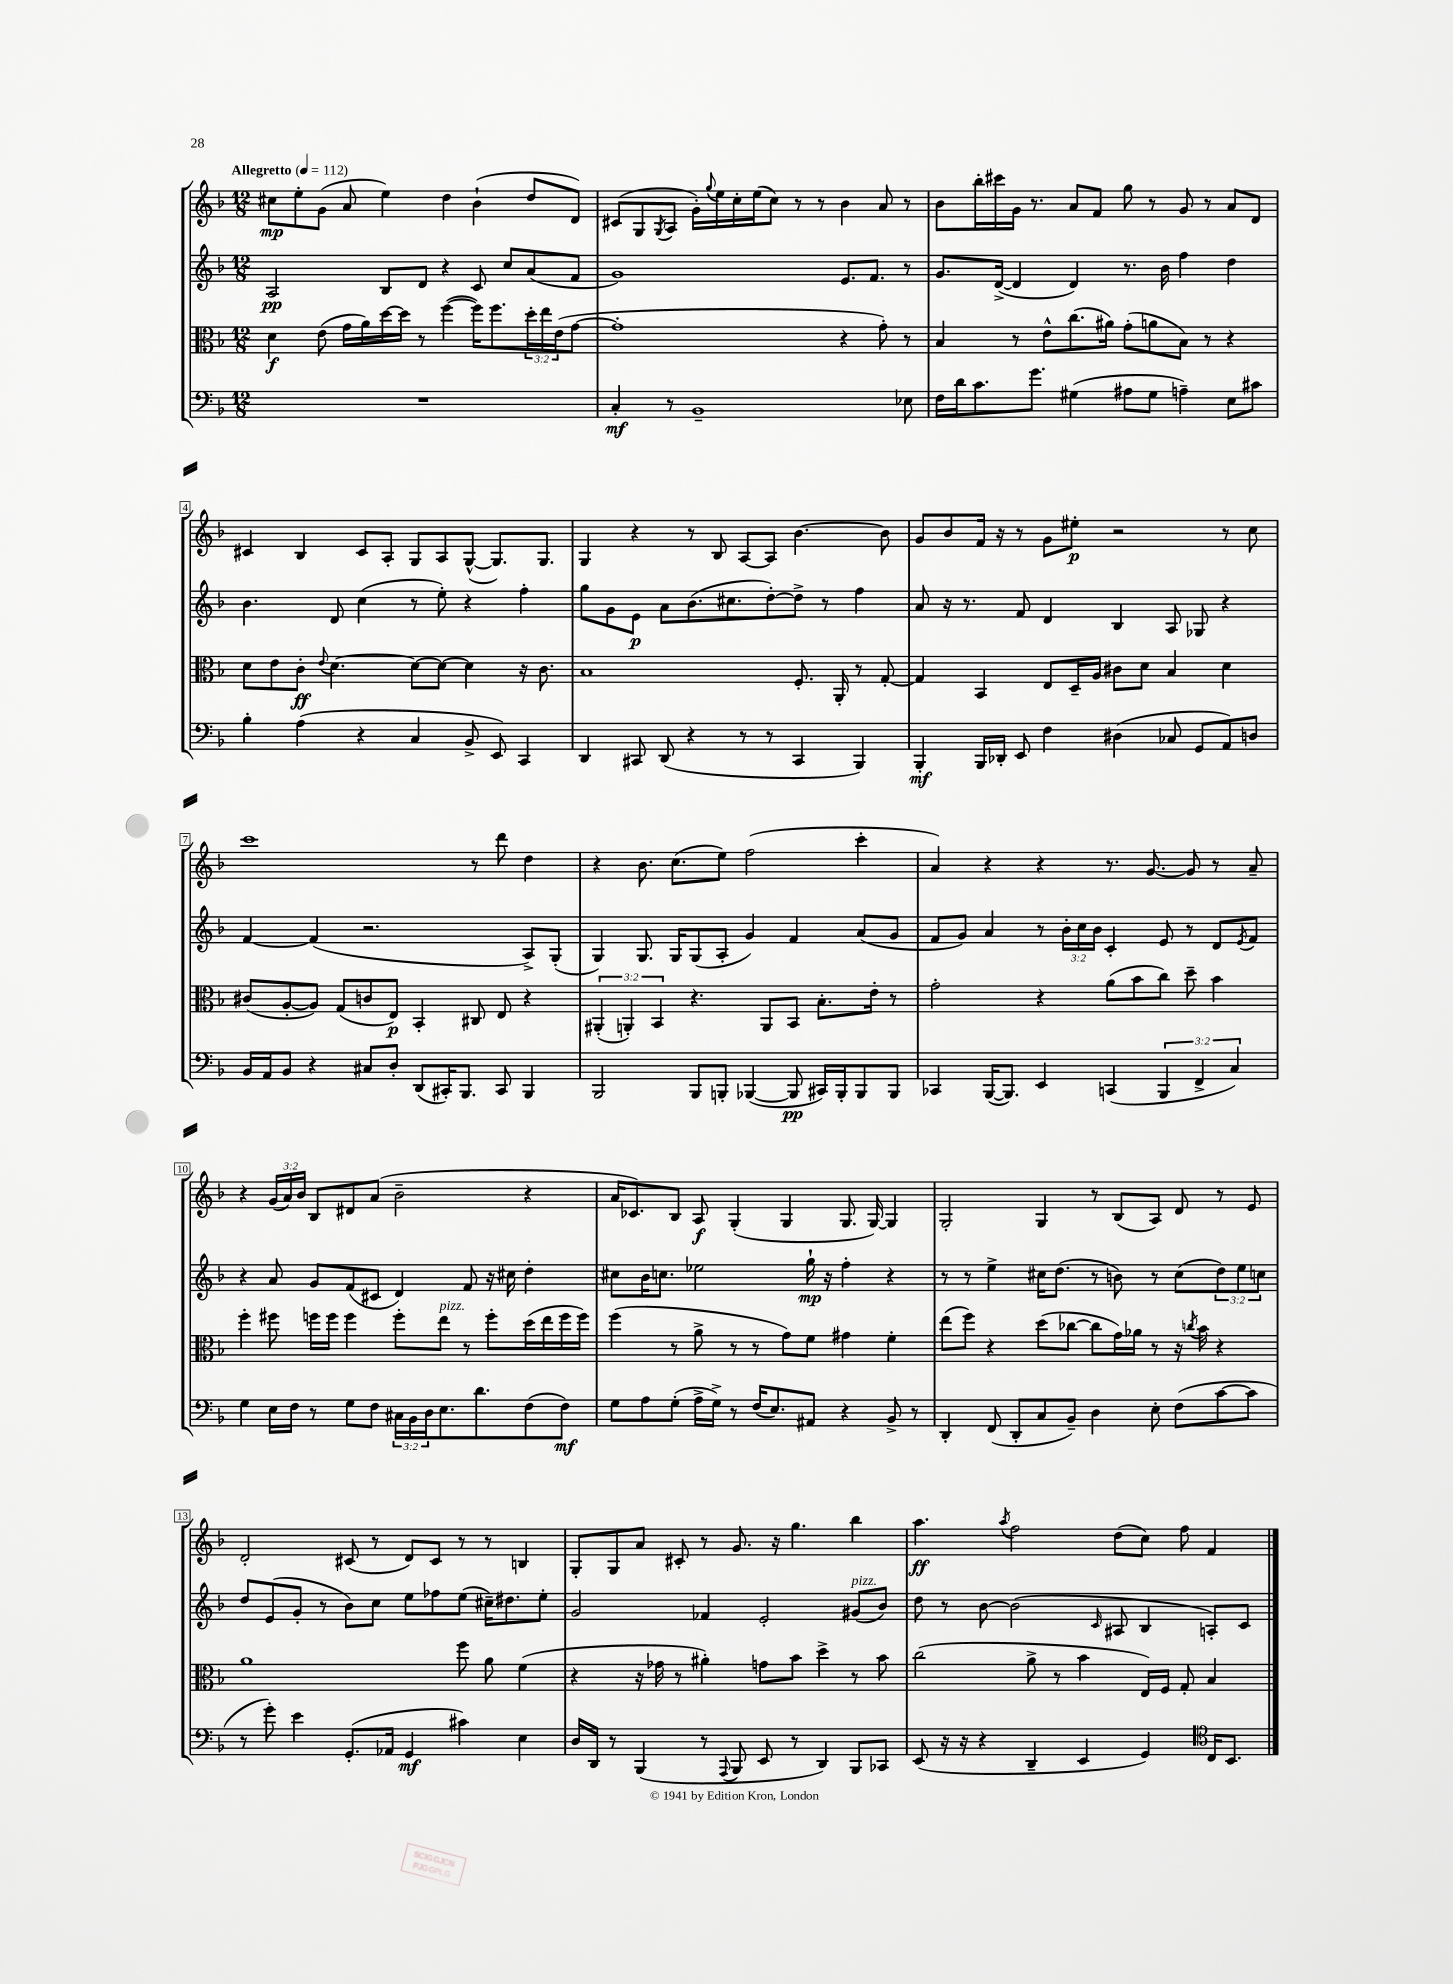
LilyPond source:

<<
\new StaffGroup <<
\new Staff = "s0" {
    \clef treble \key f \major \numericTimeSignature \time 12/8 \override Staff.TupletNumber.text = #tuplet-number::calc-fraction-text \tempo "Allegretto" 4 = 112
    cis''8\mp e''8-. g'8( a'8 e''4) d''4 bes'4-!( d''8 d'8) |
    cis'8( g8 \acciaccatura { g8 } a8 g'16-.) \appoggiatura { g''8 } e''16 c''16-. e''16( c''8) r8 r8 bes'4 a'8 r8 |
    bes'8 bes''16-. cis'''16 g'16 r8. a'8 f'8 g''8 r8 g'8 r8 a'8 d'8 |
    cis'4 bes4 cis'8 a8-. g8 a8 g8~-^( g8.) g8. |
    g4 r4 r8 bes8 a8~ a8 bes'4.~ bes'8 |
    g'8 bes'8 f'16 r16 r8 g'8 eis''8-.\p r2 r8 c''8 |
    c'''1 r8 d'''8 d''4 |
    r4 bes'8. c''8.( e''8) f''2( c'''4-. |
    a'4) r4 r4 r8. g'8.~ g'8 r8 a'8-- |
    r4 \tuplet 3/2 { g'16( a'16) bes'16 } bes8 dis'8 a'8( bes'2-- r4 |
    a'16 ces'8.) bes8 a8\f g4-.( g4 g8. g16~) g4 |
    g2-. g4 r8 bes8( a8) d'8 r8 e'8 |
    d'2-. cis'8( r8 d'8) cis'8 r8 r8 b4 |
    g8-. g8 a'8 cis'8-. r8 g'8. r16 g''4. bes''4 |
    a''4.\ff \acciaccatura { a''8 } f''2 d''8( c''8) f''8 f'4 \bar "|." |
}
\new Staff = "s1" {
    \clef treble \key f \major \numericTimeSignature \time 12/8 \override Staff.TupletNumber.text = #tuplet-number::calc-fraction-text
    a2\pp bes8 d'8 r4 c'8 c''8 a'8( f'8 |
    g'1) e'8. f'8. r8 |
    g'8. d'16~->( d'4 d'4) r8. bes'16 f''4 d''4 |
    bes'4. d'8 c''4( r8 e''8-.) r4 f''4-. |
    g''8 g'8 e'8\p a'8 bes'8.( cis''8. d''8~-.) d''8-> r8 f''4 |
    a'8 r16 r8. f'8 d'4 bes4 a8 ges8 r4 |
    f'4~ f'4( r2. a8->) g8-.( |
    g4) g8. g16 g8( a8-. g'4) f'4 a'8( g'8 |
    f'8 g'8) a'4 r8 \tuplet 3/2 { bes'16-. c''16 bes'16 } c'4-. e'8 r8 d'8 \acciaccatura { e'8 } f'8 |
    r4 a'8 g'8 f'8( cis'8 d'4) f'8 r16 cis''16 d''4-. |
    cis''8 bes'16 c''8. ees''2 g''16-!\mp r16 f''4-. r4 |
    r8 r8 e''4-> cis''16 d''8.( r8 b'8) r8 cis''8( \tuplet 3/2 { d''8) e''8 c''8 } |
    d''8 e'8( g'8-. r8 bes'8) c''8 e''8 fes''8 e''8( cis''16--) dis''8. e''8-. |
    g'2 fes'4 e'2-. gis'8^\markup { \italic "pizz." }( bes'8) |
    d''8 r8 bes'8~ bes'2( \grace { c'16 } ais8 bes4 a8-.) c'8 \bar "|." |
}
\new Staff = "s2" {
    \clef alto \key f \major \numericTimeSignature \time 12/8 \override Staff.TupletNumber.text = #tuplet-number::calc-fraction-text
    d'4\f e'8( g'16 a'16) d''16~ d''16 r8 f''4~( f''16) f''8. \tuplet 3/2 { d''16-. e''16 e'16( } g'8~ |
    g'1-. r4 g'8-.) r8 |
    bes4 r8 e'8-^ c''8.( ais'16) g'8-.( a'8 bes8) r8 r4 |
    d'8 e'8 c'8-.\ff \appoggiatura { e'8 } d'4.~ d'8~ d'8~ d'4 r16 c'8. |
    bes1 f8.-. a,16-. r8 g8~-. |
    g4 bes,4 e8 d16-- a16 cis'8 d'8 bes4 d'4 |
    cis'8( a8~-. a8) g8( c'8 e8\p) bes,4-. cis8 e8 r4 |
    \tuplet 3/2 { ais,4-.( a,4-.) bes,4 } r4. a,8 bes,8 bes8.-. e'16-. r8 |
    g'2-. r4 a'8( bes'8 c''8) d''8-- bes'4 |
    f''4-. fis''8 f''16 f''16 f''4 f''8-. e''8^\markup { \italic "pizz." } r8 f''8-. d''16( e''16 f''16 f''16) |
    f''4( r8 a'8-> r8 r8 g'8) f'8 gis'4 f'4-. |
    e''8( f''8) r4 d''8( ces''8~ ces''8 g'16) aes'16 r8 r16 \acciaccatura { c''8 } bes'16 r4 |
    a'1 f''8 a'8 f'4( |
    r4 r16 ges'16 r8 ais'4-.) g'8 bes'8 d''4-> r8 bes'8 |
    c''2( a'8-> r8 bes'4 e16) f16 g8-. bes4 \bar "|." |
}
\new Staff = "s3" {
    \clef bass \key f \major \numericTimeSignature \time 12/8 \override Staff.TupletNumber.text = #tuplet-number::calc-fraction-text
    R1. |
    c4-.\mf r8 bes,1-- ees8 |
    f16 d'16 c'8. g'8. gis4( ais8 gis8 a4--) e8 cis'8 |
    bes4-. a4( r4 c4 bes,8-> e,8) c,4 |
    d,4 cis,8 d,8( r4 r8 r8 cis,4 bes,,4) |
    bes,,4-.\mf bes,,16 des,16-. e,8 f4 dis4( ces8 g,8 a,8) d8 |
    bes,16 a,16 bes,8 r4 cis8 d8-. d,8( cis,16-.) bes,,8. cis,8 bes,,4 |
    bes,,2 bes,,8 b,,8-. bes,,4~( bes,,8\pp cis,16) bes,,16-. bes,,8 bes,,8 |
    ces,4 bes,,16~( bes,,8.) e,4 c,4( \tuplet 3/2 { bes,,4 f,4-> c4) } |
    g4 e16 f16 r8 g8 f8 \tuplet 3/2 { cis16 bes,16 d16 } e8. d'8. f8( f8\mf) |
    g8 a8 g8-.( a16-> g16->) r8 f16( e8.) ais,8 r4 bes,8-> r8 |
    d,4-. f,8( d,8-. c8 bes,8--) d4 e8-. f8( c'8~ c'8 |
    r8 g'8-.) e'4 g,8.-.( aes,16 g,4\mf cis'4) e4 |
    d16 d,16 r8 bes,,4( r8 \appoggiatura { a,,8 } bes,,8 e,8 r8 d,4) bes,,8 ces,8 |
    e,8( r16 r16 r4 d,4-- e,4 g,4) \clef tenor c16 bes,8. \bar "|." |
}
>>
>>
\layout { \context { \Score \override BarNumber.stencil = #(make-stencil-boxer 0.1 0.3 ly:text-interface::print) } }
